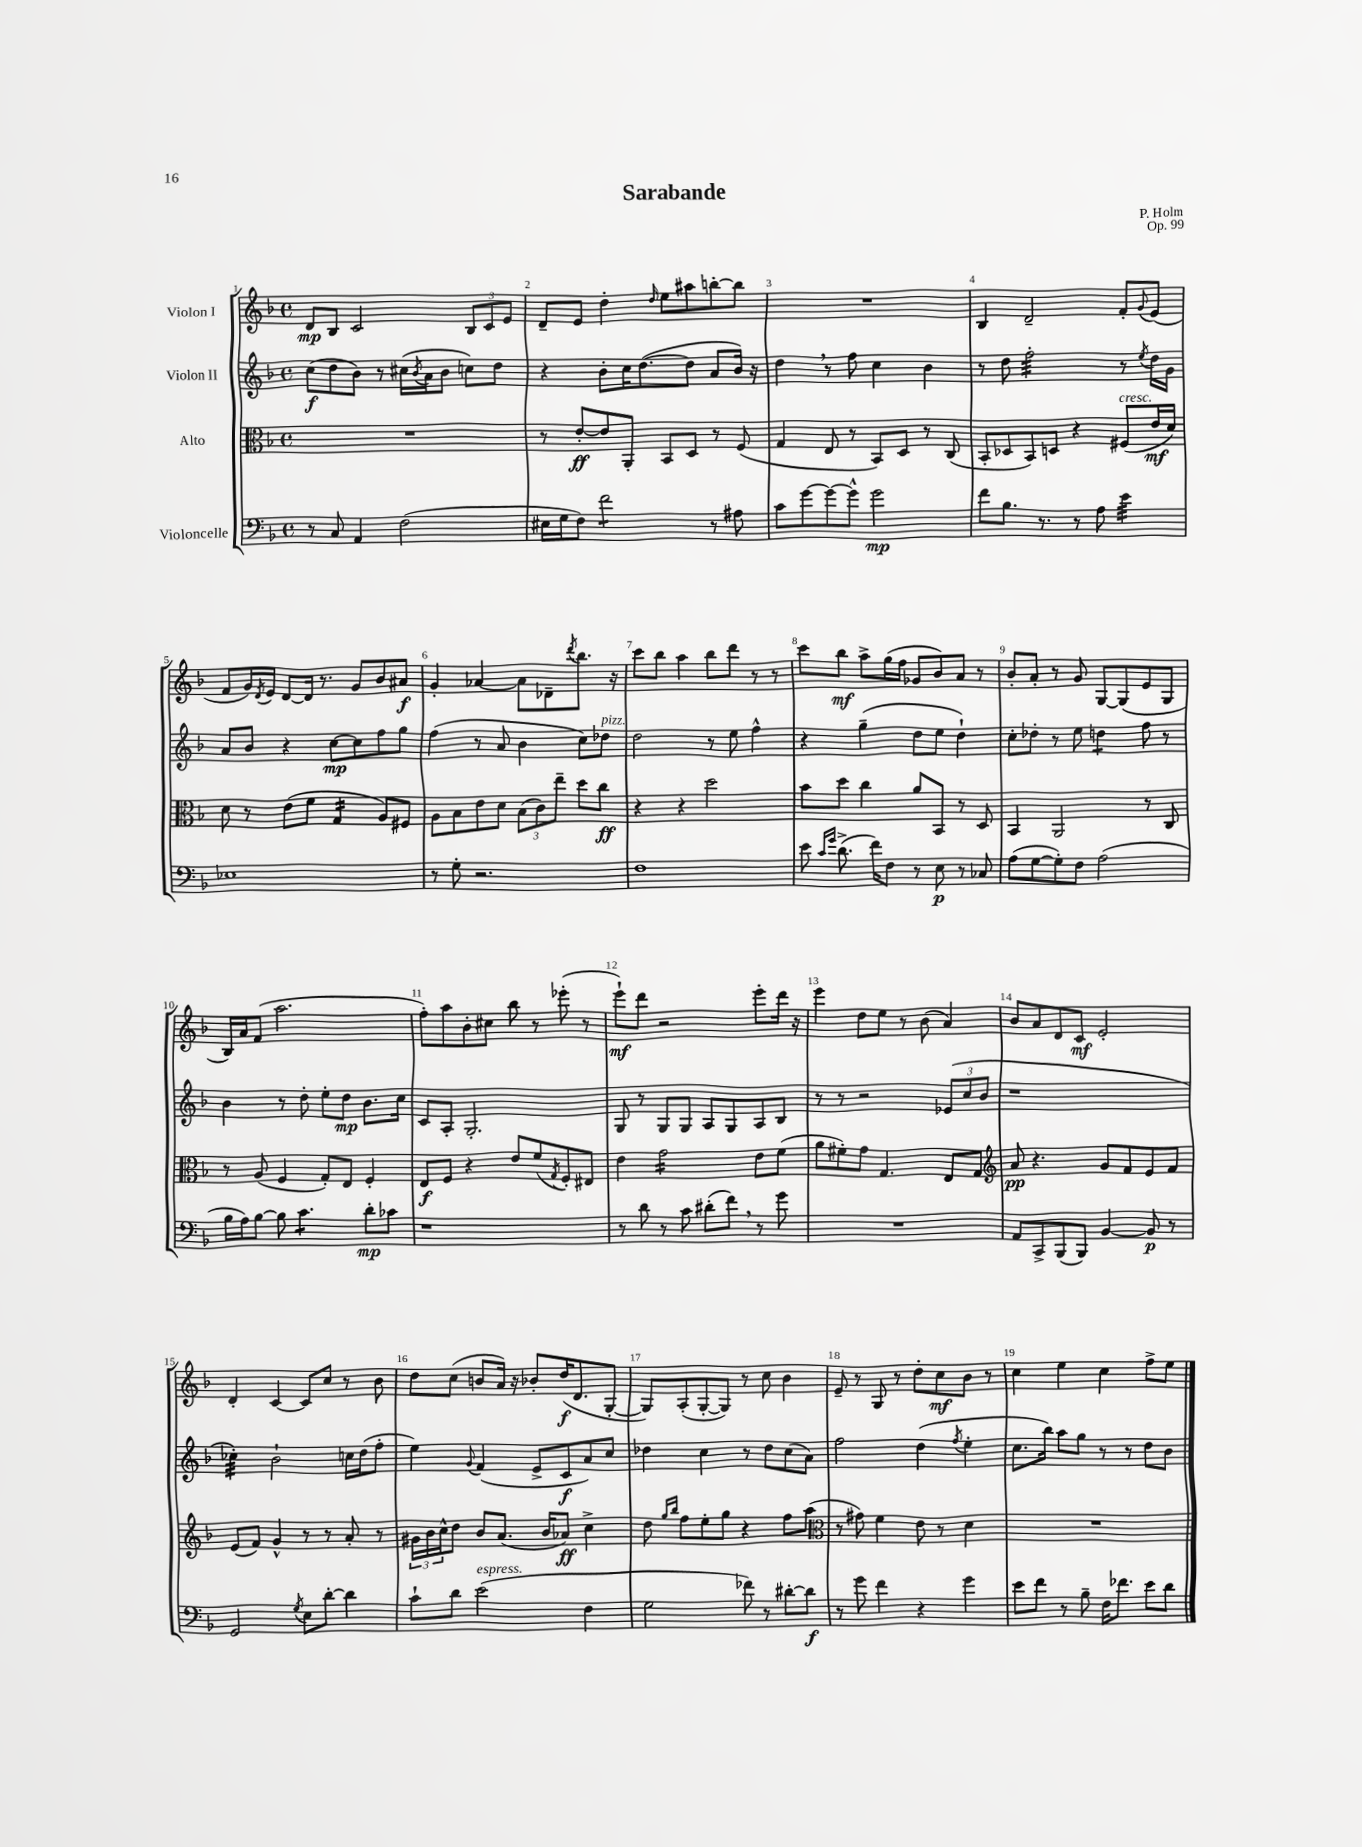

**kern	**kern	**kern	**kern
*staff4	*staff3	*staff2	*staff1
*clefF4	*clefC3	*clefG2	*clefG2
*k[b-]	*k[b-]	*k[b-]	*k[b-]
*M4/4	*M4/4	*M4/4	*M4/4
*met(c)	*met(c)	*met(c)	*met(c)
8r	1r	(8cc	8d
8C	.	8dd	8B-
4AA	.	8b-)	2c
.	.	8r	.
(2F	.	(16cc#	.
.	.	8qb-	.
.	.	16a	.
.	.	8b-	.
.	.	8cc)	12B-
.	.	.	12c
.	.	8dd	.
.	.	.	12e
=	=	=	=
16E#	8r	4r	8d~
16G	.	.	.
8F)	[8e'	.	8e
2f	8e]	8b-'	4dd'
.	8AA'	16cc	.
.	.	([8.dd	.
.	.	.	16qqdd
.	8BB-	.	8ee
.	8D	8dd]	8aa#
8r	8r	8a	[8bb'
8A#	(8F	16b-)	8bb]
.	.	16r	.
=	=	=	=
8c	4G	4dd	1r
[8g	.	.	.
8g_	8E	8r	.
8g^^]	8r	8ff	.
2g	8BB-)	4cc	.
.	8D	.	.
.	8r	4b-	.
.	(8C	.	.
=	=	=	=
8f	8BB-'	8r	4B-
8.B-	8D-	8dd	.
.	8BB-)	2ff'	2d~
8.r	.	.	.
.	8D	.	.
8r	4r	.	.
8A	.	.	.
4e	(8F#	8r	8f'
.	.	8qee	8qqg
.	16e	16dd	(8e
.	16d)	16g	.
=	=	=	=
1E-	8d	8a	8f
.	8r	8b-	16g)
.	.	.	8qd
.	.	.	16e
.	(8e	4r	[8d
.	8f	.	16d]
.	.	.	8.r
.	4G	[8cc	.
.	.	8cc]	8g
.	8A)	8ff	8b-
.	8F#	8gg	8a#
=	=	=	=
8r	8A	(4ff	4g'
8G'	8B-	.	.
2.r	8e	8r	[4a-
.	8d	8a	.
.	(12B-	4b-	8a-]
.	12c)	.	.
.	.	.	8d-~
.	12ee~	.	.
.	.	.	8qddd
.	8dd	8cc)	8.bb-
.	8cc	8dd-	.
.	.	.	16r
=	=	=	=
1F	4r	2dd	8ccc
.	.	.	8bb-
.	4r	.	4aa
.	2dd	8r	8bb-
.	.	8ee	8ddd
.	.	4ff^^	8r
.	.	.	8r
=	=	=	=
8e	8b-	4r	8ccc
16qqc	.	.	.
16qqg	.	.	.
(8.d^	8dd	.	8bb-
.	4cc	(4gg~	8aa^
16f)	.	.	.
8F	.	.	(16gg
.	.	.	16ff
8r	8a	8dd	8g-
8E	8BB-	8ee	8b-)
8r	8r	4dd`)	8a
8C-	8D	.	8r
=	=	=	=
(8A	4BB-	8cc'	8b-'
[8G	.	8dd-'	8a'
8G'])	2AA	8r	8r
8F	.	8ee	8g
(2A	.	4dd	[8G
.	.	.	(8G]
.	8r	8ff	8e
.	8C	8r	8G
=	=	=	=
16B-	8r	4b-	16B-)
16A)	.	.	16a
[8B-	(8A	.	(8f
8B-]	4F	8r	2.aa
4.c	.	8dd'	.
.	8G')	8ee'	.
.	8E	8dd	.
8d'	4F'	8.b-	.
8c-	.	.	.
.	.	16cc	.
=	=	=	=
1r	8E	8c	8ff')
.	8F	8A'	8aa
.	4r	2.G'	8b-'
.	.	.	8cc#
.	8e	.	8bb-
.	(8f	.	8r
.	8qG	.	.
.	8F')	.	(8eee-'
.	8E#	.	8r
=	=	=	=
8r	4e	8G	8eee`)
8d	.	8r	8ddd
8r	2g	8G	2r
8c	.	8G	.
(8d#'	.	8A	.
8f)	.	8G	.
8r	8e	8A	8eee'
8g	(8f	8B-	16ddd
.	.	.	16r
=	=	=	=
1r	8a	8r	4eee
.	8f#')	8r	.
.	8g	2r	8dd
.	4.G	.	8ee
.	.	.	8r
.	.	.	(8b-
.	8E	(12e-	4a)
.	.	12cc	.
.	8G	.	.
.	.	12b-	.
=	=	=	=
*	*clefG2	*	*
8AA	8a	1r	8b-
8CC^	4.r	.	8a
(8BBB-	.	.	8d
8BBB-)	.	.	8c
[4BB-	8g	.	2e'
.	8f	.	.
8BB-]	8e	.	.
8r	8f	.	.
=	=	=	=
2GG	(8e	4cc-')	4d'
.	8f)	.	.
.	4g^^	2b-`	[4c
8qG	.	.	.
8E	8r	.	8c]
[8d'	8r	.	8cc
4d]	8a'	16cc	8r
.	.	(16dd	.
.	8r	8ff'	8b-
=	=	=	=
8c`	24g#	4ee)	8dd
.	24b-	.	.
.	24cc^^	.	.
8d	8dd	.	(8cc
.	.	8qqg	.
(2e	8b-	(4f	8b
.	(8.a	.	16a)
.	.	.	16r
.	.	8e^	8b-'
.	16b-	.	.
.	8a-)	8c	(16dd
.	.	.	8.d
4F	4cc^	8a)	.
.	.	8cc	[8G'
=	=	=	=
2G	8dd	4dd-	8G])
.	16qqgg	.	.
.	16qqbb-	.	.
.	8ff	.	(8A'
.	8ee'	4cc	[8G'
.	8gg	.	8G])
8f-)	4r	8r	8r
8r	.	8dd-	8cc
[8d#'	8ff	(8cc	4b-
8d#]	(8aa	8a)	.
=	=	=	=
*	*clefC3	*	*
8r	8r	2ff	8e~
8g	8g#)	.	8r
4f	4f	.	8G
.	.	.	8r
4r	8e	(4dd	8dd'
.	8r	.	8cc
.	.	8qff	.
4g	4d	4ee'	8b-
.	.	.	8r
=	=	=	=
8e	1r	8.cc	4cc
8f	.	.	.
.	.	16bb-)	.
8r	.	8aa	4ee
8B-~	.	8gg	.
16F	.	8r	4cc
8.f-	.	.	.
.	.	8r	.
8e	.	8dd	8ff^
8d	.	8b-	8ee
==	==	==	==
*-	*-	*-	*-
